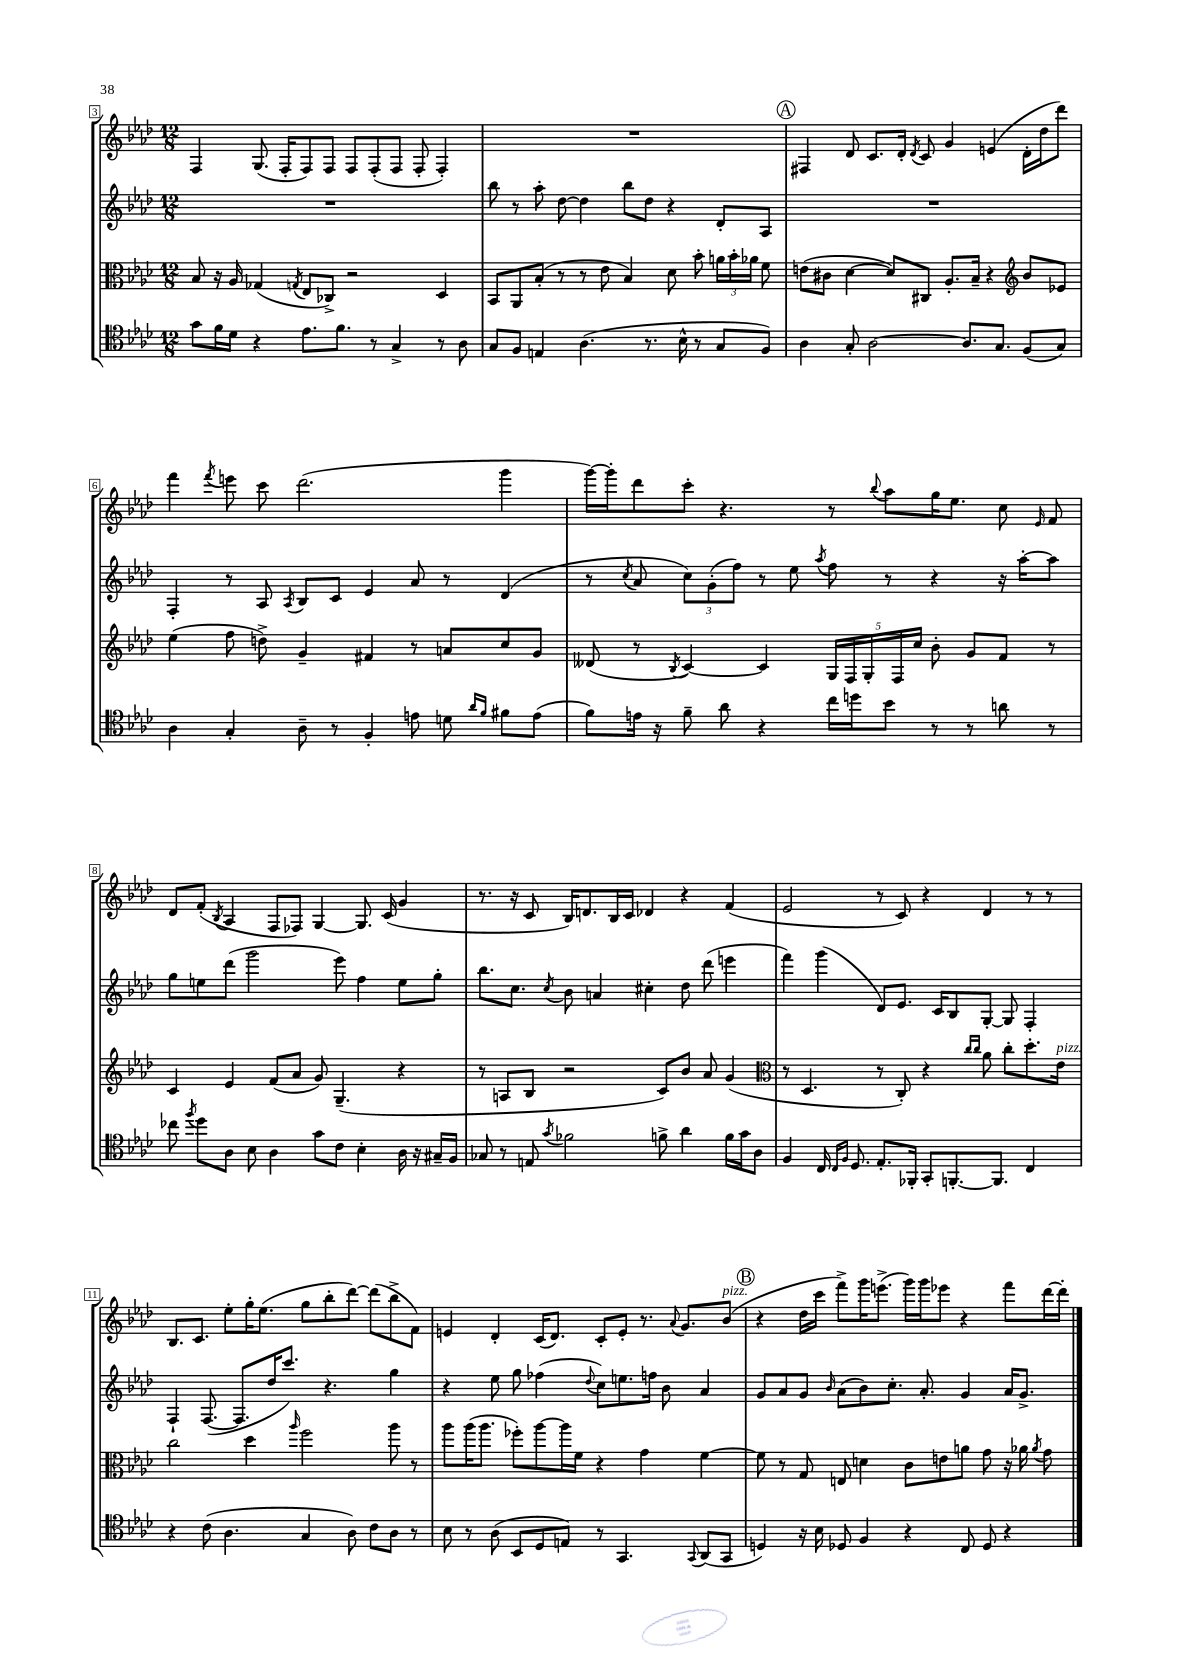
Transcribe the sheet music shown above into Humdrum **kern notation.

**kern	**kern	**kern	**kern
*staff4	*staff3	*staff2	*staff1
*clefC4	*clefC3	*clefG2	*clefG2
*k[b-e-a-d-]	*k[b-e-a-d-]	*k[b-e-a-d-]	*k[b-e-a-d-]
*M12/8	*M12/8	*M12/8	*M12/8
8g	8B-	1.r	4F
16f	16r	.	.
16d-	16A-	.	.
4r	(4G-	.	(8.G
.	.	.	16F'
.	8qG	.	.
8.e-	8E-	.	8F)
.	8C-^)	.	8F
8.f	.	.	.
.	2r	.	8F
8r	.	.	(8F'
4G^	.	.	8F
.	.	.	8F'
8r	4D-	.	4F')
8A-	.	.	.
=	=	=	=
8G	8BB-	8bb-	1.r
8F	8AA-	8r	.
4E	(8B-'	8aa-'	.
.	8r	[8dd-	.
(4.A-	8r	4dd-]	.
.	8e-	.	.
.	4B-)	8bb-	.
8.r	.	8dd-	.
.	8d-	4r	.
16B-^^	.	.	.
8r	8b-'	.	.
8G	24a	8d-'	.
.	24b-'	.	.
.	24a-	.	.
8F)	8f	8A-	.
=	=	=	=
4A-	(8e	1.r	4F#
.	8c#	.	.
8G'	[4d-	.	8d-
[2A-	.	.	8.c
.	8d-])	.	.
.	.	.	16d-'
.	.	.	8qd-
.	8C#	.	8c
.	8.A-'	.	4g
8.A-]	.	.	.
.	16B-~	.	.
.	4r	.	(4e
8.G	.	.	.
*	*clefG2	*	*
(8F	8b-	.	16d-'
.	.	.	16dd-
8G)	8e-	.	8ddd-)
=	=	=	=
4A-	(4ee-	4F'	4fff
.	.	.	8qfff
4G'	8ff	8r	8eee
.	8dd^)	8A-	8ccc
.	.	8qA-	.
8A-~	4g~	8B-	(2.ddd-
8r	.	8c	.
4F'	4f#	4e-	.
8e	8r	8a-	.
8d	8a	8r	.
16qqa-	.	.	.
16qqf	.	.	.
8f#	8cc	(4d-	4ggg
(8e	8g	.	.
=	=	=	=
8f)	(8d--	8r	[16ggg)
.	.	.	16ggg']
.	.	8qcc	.
16e	8r	8a-	8ddd-
16r	.	.	.
.	8qB-	.	.
8f~	[4c)	12cc)	8ccc'
.	.	(12g'	.
8a-	.	.	4.r
.	.	12ff)	.
4r	4c]	8r	.
.	.	8ee-	.
.	.	8qaa-	.
16cc	20G	8ff	8r
.	20F	.	.
16dd	.	.	.
.	20G'	.	.
.	.	.	8qqbb-
8b-	.	8r	8aa-
.	20F	.	.
.	20cc	.	.
8r	8b-'	4r	16gg
.	.	.	8.ee-
8r	8g	.	.
8a	8f	16r	8cc
.	.	[16aa-'	.
.	.	.	16qqe-
8r	8r	8aa-]	8f
=	=	=	=
8cc-	4c	8gg	8d-
8qff	.	.	.
8dd-	.	8ee	(8f'
.	.	.	8qB-
8A-	4e-	(8ddd-	4A-
8B-	.	2ggg	.
4A-	(8f	.	8F
.	8a-	.	8F-)
8g	8g)	.	[4G
8c	(4.G~	8eee-)	.
4B-'	.	4ff	8.G]
.	.	.	(16c
16A-	4r	8ee	4g
16r	.	.	.
16G#~	.	8gg'	.
16F	.	.	.
=	=	=	=
8G-	8r	8.bb-	8.r
8r	8A	.	.
.	.	8.cc	16r
8E	8B-	.	8c
8qg	.	8qcc	.
2f-	2r	8b-	16B-)
.	.	.	8.d
.	.	4a	.
.	.	.	16B-
.	.	.	16c
.	.	4cc#'	4d-
8f^	8c)	.	.
4a-	8b-	8dd-	4r
.	8a-	(8ddd-	.
16f	(4g	4eee	(4f
16g	.	.	.
8A-	.	.	.
=	=	=	=
*	*clefC3	*	*
4F	8r	4fff)	2e-
.	4.D-	.	.
16C	.	(4ggg	.
16qqC	.	.	.
16qqF	.	.	.
8.D-	.	.	.
8.E-'	8r	8d-)	8r
.	8C')	8.e-	8c)
16FF-'	.	.	.
8GG'	4r	.	4r
.	.	16c	.
[8.FF'	.	8B-	.
.	16qqcc	.	.
.	16qqcc	.	.
.	8a-	[8G'	4d-
8.FF]	.	.	.
.	8cc'	8G]	.
4C	8.dd-'	4F'	8r
.	.	.	8r
.	16e-	.	.
=	=	=	=
4r	2cc	4F`	8.B-
.	.	.	8.c
(8c	.	([8.F	.
4.A-	.	.	8ee-'
.	.	8.F]	.
.	4dd-	.	16gg'
.	.	.	(8.ee-
.	.	16dd-	.
.	.	8.ccc)	.
.	16qqaa-	.	.
4G	2ff	.	8gg
.	.	4.r	8bb-'
8A-)	.	.	[8ddd-)
8c	.	.	(8ddd-]
8A-	8aa-	4gg	8bb-^
8r	8r	.	8f)
=	=	=	=
8B-	8aa-	4r	4e
8r	(16aa-	.	.
.	8.aa-	.	.
(8A-	.	8ee-	4d-'
8BB-	8ff-')	8gg	.
8D-	[8aa-	(4ff-	(16c
.	.	.	8.d-)
8E)	16aa-]	.	.
.	16f	.	.
.	.	8qqdd-	.
8r	4r	8cc)	8c'
4.GG	.	8.ee	8e'
.	4g	.	8.r
.	.	16ff	.
.	.	8b-	.
.	.	.	8qqa-
.	.	.	8.g
8qqGG	.	.	.
(8AA-	[4f	4a-	.
8GG	.	.	(8b-
=	=	=	=
4D)	8f]	8g	4r
.	8r	8a-	.
16r	8G	8g	16dd-
16B-	.	.	16ccc
.	.	16qqb-	.
8D-	8E	(8a-	8fff^)
4F	4d	8b-)	16ggg
.	.	.	(8.eee^
.	.	8.cc'	.
4r	8c	.	16ggg)
.	.	8.a-'	16ggg
.	8e	.	8eee-
8C	8a	4g	4r
8D-	8g	.	.
4r	16r	16a-	8fff
.	16a-	8.g^	.
.	8qa-	.	.
.	8g	.	[16ddd-
.	.	.	16ddd-']
==	==	==	==
*-	*-	*-	*-
